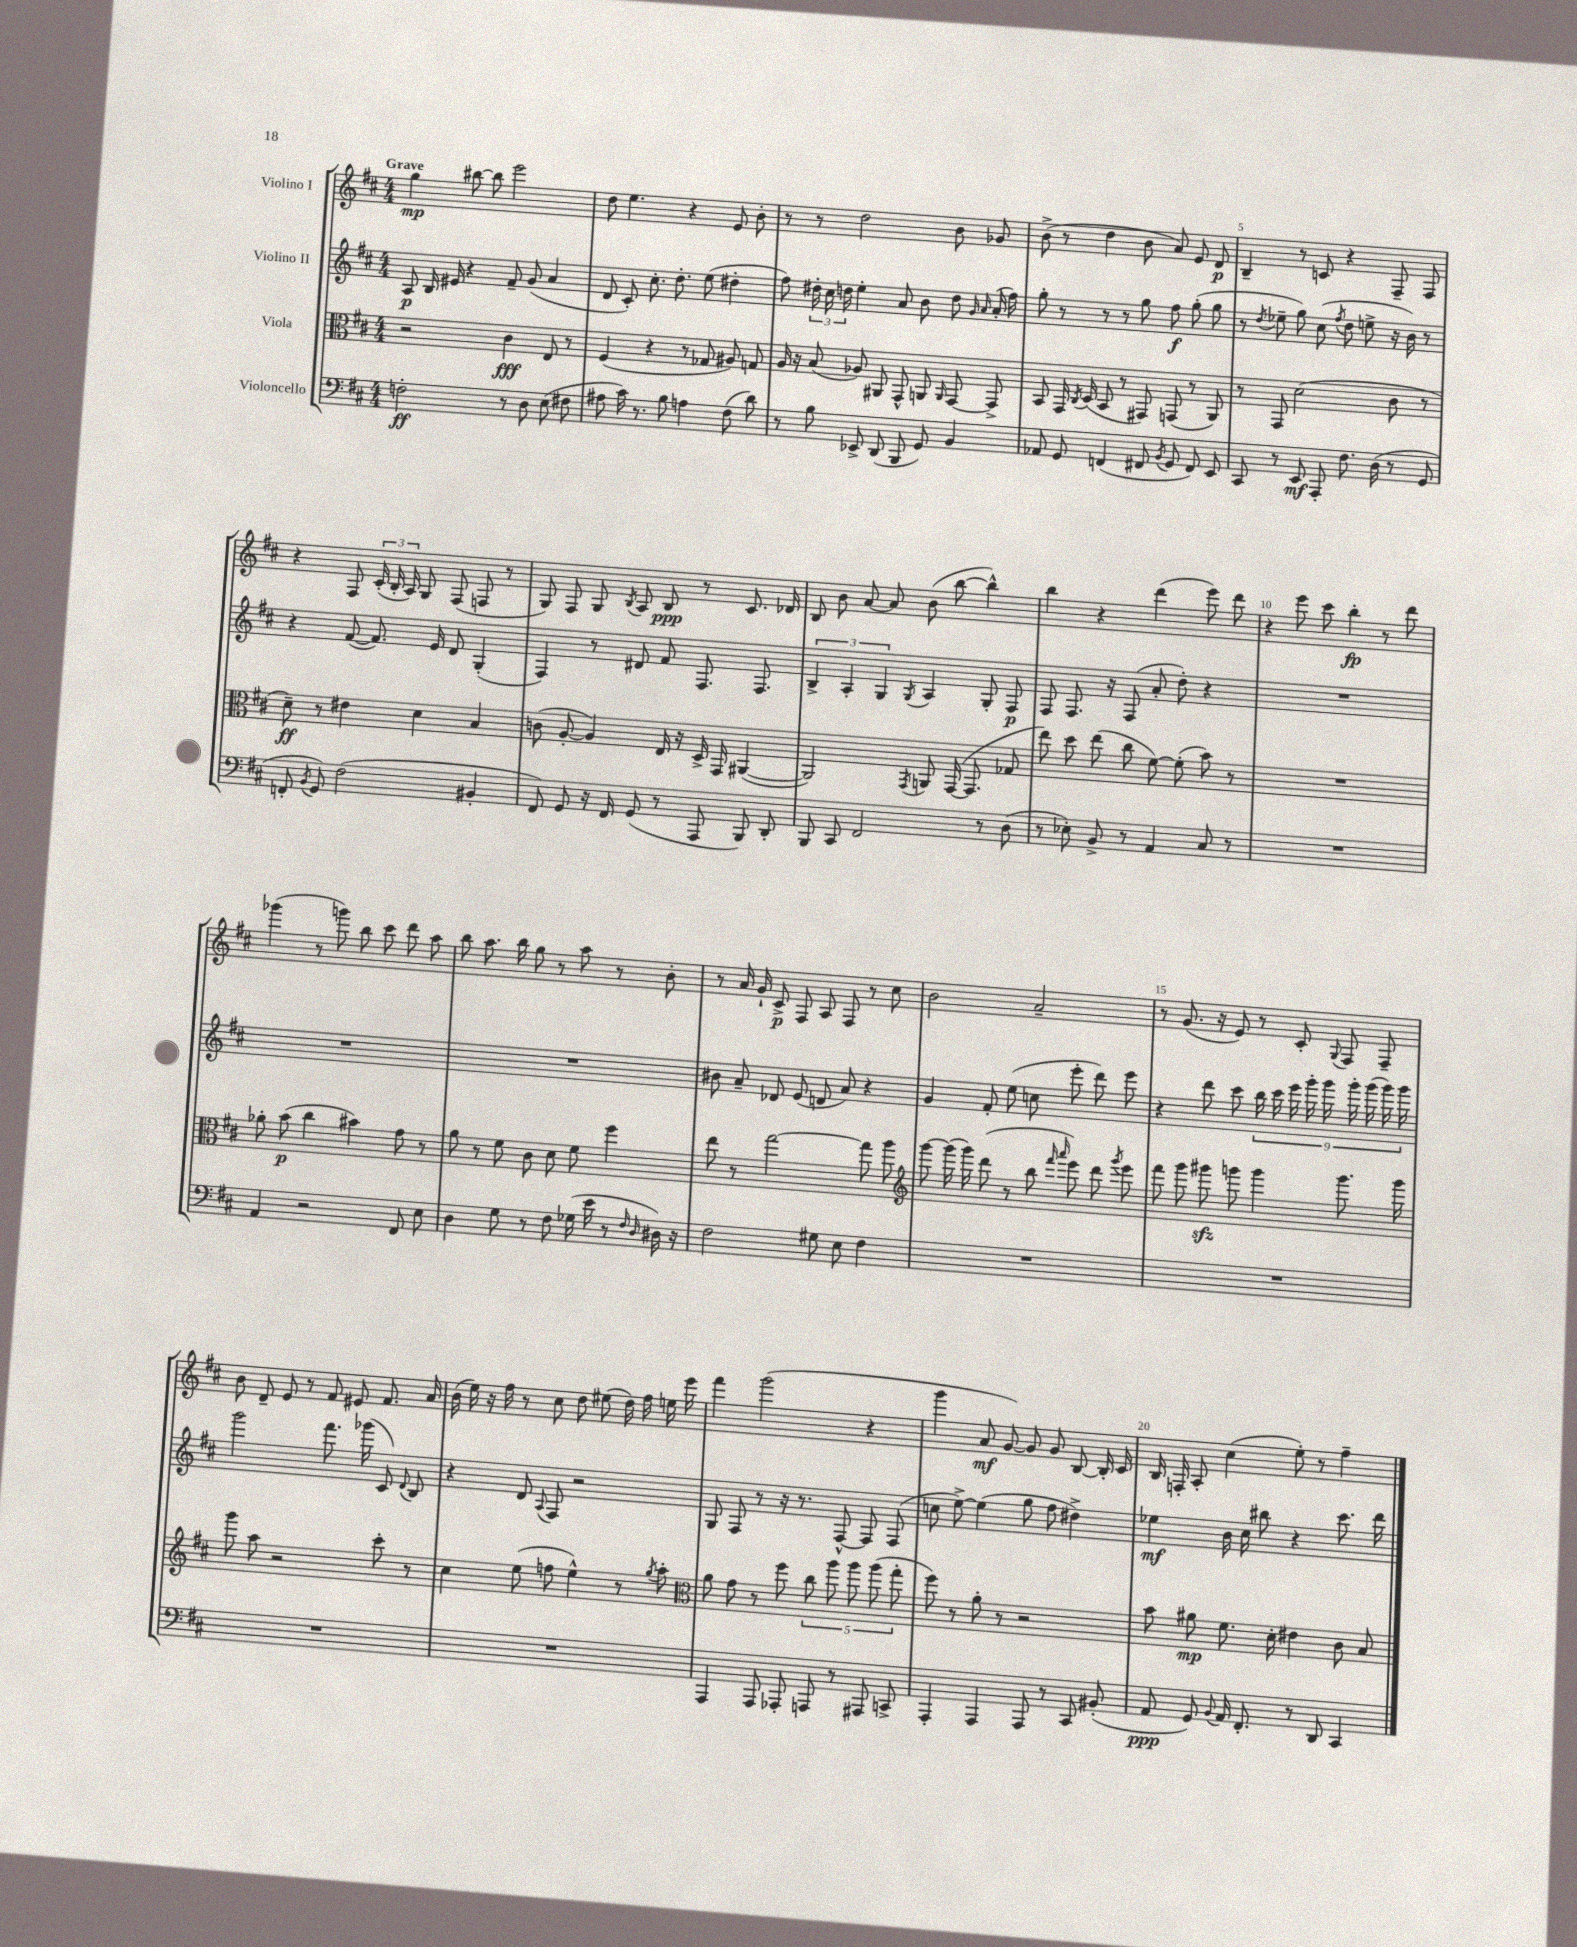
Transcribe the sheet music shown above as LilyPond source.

<<
\new StaffGroup <<
\new Staff = "s0" \with { instrumentName = "Violino I" } {
    \clef treble \key d \major \numericTimeSignature \time 4/4 \tempo "Grave"
    \autoBeamOff g''4\mp bis''8~ bis''8 e'''2 |
    d''8 e''4. r4 e'8 b'8-. |
    r8 r8 d''2 b'8 ges'8 |
    b'8->( r8 d''4 b'8 a'8) e'8 d'8\p |
    b4-- r8 c'8 r4 fis8-- fis8 |
    r4 fis8 \tuplet 3/2 { cis'16-.( b16-. a16) } g8 fis8( f8 r8 |
    g8) fis8 g8 \acciaccatura { b8 } a8 b8\ppp r8 cis'8. des'16 |
    b8 b'8 a'8~ a'8 b'8( b''8~ b''4-^) |
    b''4 r4 d'''4( e'''8) d'''8 |
    r4 e'''8 cis'''8 b''4-.\fp r8 d'''8 |
    ges'''4( r8 g'''8) b''8 cis'''8 d'''8 a''8 |
    b''8 a''8. b''16 g''8 r8 a''8 r8 b'8-. |
    r8 a'16 g'16-! cis'8->\p fis8 a8 fis8 r8 cis''8 |
    b'2 a'2-- |
    r8 g'8.( r16 e'8) r8 cis'8-. \appoggiatura { g8 } fis8 fis8-- |
    b'8 d'8-- e'8 r8 fis'8 eis'8 fis'8. a'16 |
    b'16( e''16) r16 fis''16 r8 cis''8 d''8 eis''8( d''16) fis''16 e''16 e'''16 |
    fis'''4 g'''2( r4 |
    g'''4 a'8\mf g'8~) g'8 g'8 b8~ b16-. cis'16 |
    b16 f16-. a8-. cis''4( e''8-.) r8 fis''4-- \bar "|." |
}
\new Staff = "s1" \with { instrumentName = "Violino II" } {
    \clef treble \key d \major \numericTimeSignature \time 4/4
    \autoBeamOff a8\p b16 eis'16 r4 fis'8-- g'8( a'4 |
    d'8 cis'8-.) cis''8.-. d''8.-. e''8( dis''4-. |
    fis''8) \tuplet 3/2 { dis''16-. cis''16 d''16 } e''4-. a'8 b'8 d''8 \grace { g'16 a'16 } a'16-.( fis''16) |
    g''8-. r8 r8 r8 g''8 fis''8\f g''8-.( g''8 |
    r8 \acciaccatura { d''8 } ees''8-- g''8) cis''8( \acciaccatura { fis''8 } d''8 e''8-> r16 b'16) r8 |
    r4 fis'8~( fis'8.) e'16 d'8 g4-.( |
    fis4) r8 dis'8 fis'8 fis8. fis8. |
    \tuplet 3/2 { b4-> a4-. g4 } \acciaccatura { g8 } a4 g8-. fis8\p |
    fis8 fis8. r16 fis8( a'8-. d''8-.) r4 |
    R1 |
    R1 |
    R1 |
    bis'8 a'8-- des'8 e'8( d'8 a'8) r4 |
    g'4 fis'8-. e''8( c''8 e'''8-. d'''8) e'''8 |
    r4 d'''8 cis'''8 \tuplet 9/8 { b''16 cis'''16 e'''16 g'''16-. g'''16 g'''16-. g'''16( g'''16) g'''16 } |
    g'''2 fis'''8. ges'''16( cis'8) \appoggiatura { d'8 } b8 |
    r4 d'8 \appoggiatura { a8 } fis8 r2 |
    g8 fis8 r8 r16 r8. fis8~-^ fis8 fis8( |
    c''8 e''8~->) e''4( g''8 fis''8 dis''4->) |
    ees''4\mf b'16 cis''16 bis''8 r4 cis'''8. d'''16 \bar "|." |
}
\new Staff = "s2" \with { instrumentName = "Viola" } {
    \clef alto \key d \major \numericTimeSignature \time 4/4
    \autoBeamOff r2 cis'4\fff e8 r8 |
    fis4( r4 r8 ges8 ais8) g8 |
    a16 r16 b8( aes8) ais,8 g,8-^ a,8 \grace { a,16 } g,8~ g,8-> |
    b,8 g,16 \acciaccatura { cis8 } d16( b,8 r8 gis,8) g,8( r8 a,8) |
    r8 g,8 d'2( cis'8 r8 |
    d'8--\ff) r8 eis'4 d'4 b4 |
    c'8( a8~-. a4) e16 r16 d16-> g,16 ais,4~( |
    ais,2) \acciaccatura { g,8 } a,8 g,16~( g,8. ges8 |
    e''8) d''8 e''8( cis''8 fis'8~) fis'8-.( b'8) r8 |
    R1 |
    aes'8-. b'8\p( cis''4 bis'4) g'8 r8 |
    a'8 r8 fis'8 cis'8 d'8 fis'8 fis''4 |
    e''8 r8 g''2~ g''8 a''8 |
    \clef treble g'''8~ g'''16( g'''16) d'''8( r8 b''8 \grace { fis'''16 a'''16 } e'''8) d'''8 \acciaccatura { g'''8 } e'''8 |
    fis'''8 g'''8 gis'''8\sfz g'''8 g'''4 g'''8. g'''16 |
    g'''8 a''8 r2 cis'''8-. r8 |
    cis''4 e''8( f''8 e''4-^) r8 \acciaccatura { g''8 } a''8-. |
    \clef alto a'8 g'8 r8 fis''8 \tuplet 5/4 { cis''8 a''8 a''8 a''8( g''8-. } |
    fis''8) r8 a'8-. r8 r2 |
    b'8 ais'8\mp fis'8. d'16-. eis'4 cis'8 b8 \bar "|." |
}
\new Staff = "s3" \with { instrumentName = "Violoncello" } {
    \clef bass \key d \major \numericTimeSignature \time 4/4
    \autoBeamOff f2-.\ff r8 d8 e8( fis8 |
    ais8 cis'16) r8. b8 a4 fis8( d'8) |
    r8 b8 ees,8-> d,8( b,,8 g,8) b,4 |
    aes,8 g,8 f,4( fis,8 \acciaccatura { b,8 } g,8 fis,8) e,8 |
    cis,8 r8 e,8\mf a,,8-. fis8. d16( r8 g,8 |
    f,8-. \acciaccatura { b,8 } g,8) fis2( bis,4-. |
    fis,8) g,8 r16 fis,16 g,8( r8 a,,8 b,,8) d,8-. |
    b,,8 cis,8 fis,2 r8 d8( |
    r8 ees8-.) b,8-> r8 a,4 cis8 r8 |
    R1 |
    a,4 r2 fis,8 e8 |
    d4 g8 r8 fis8 ges16( e'16 r8 \grace { fis16 d16 } dis16) r16 |
    fis2 gis8 e8 fis4 |
    R1 |
    R1 |
    R1 |
    R1 |
    a,,4 a,,8 aes,,8-. a,,8 r8 ais,,8 c,8-> |
    a,,4-. a,,4 a,,8 r8 cis,8 bis,8-.( |
    a,8\ppp g,8) \appoggiatura { b,8 } a,16 fis,8.-. r8 d,8 cis,4 \bar "|." |
}
>>
>>
\layout { \context { \Score \override BarNumber.break-visibility = ##(#f #t #t) barNumberVisibility = #(every-nth-bar-number-visible 5) } }
